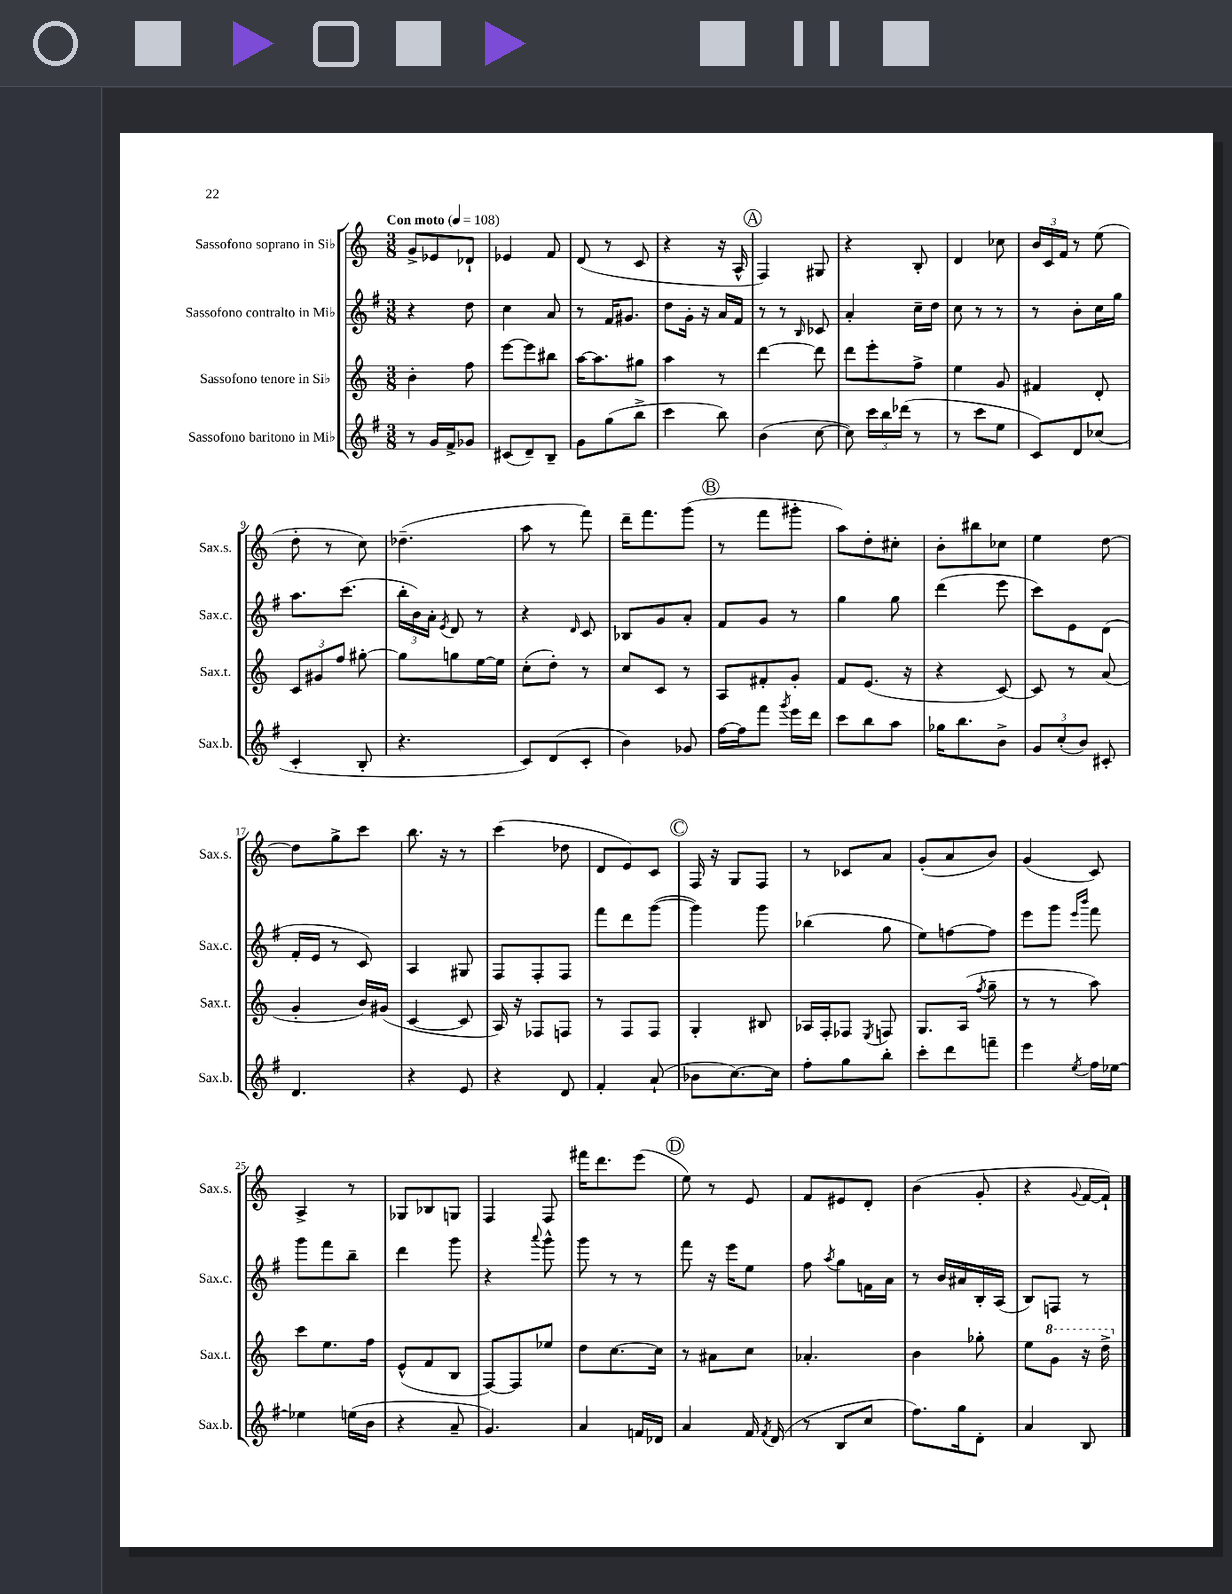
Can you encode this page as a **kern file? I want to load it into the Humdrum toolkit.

**kern	**kern	**kern	**kern
*staff4	*staff3	*staff2	*staff1
*clefG2	*clefG2	*clefG2	*clefG2
*k[f#]	*k[]	*k[f#]	*k[]
*M3/8	*M3/8	*M3/8	*M3/8
*MM108	*MM108	*MM108	*MM108
8r	4b'\	4r	8g^/L
16g/LL	.	.	8e-/
16f#^/J	.	.	.
8g-/J	8ff\	8dd\	8d-`/J
=	=	=	=
(8c#/L	[8eee\L	4cc\	4e-/
8d~/)	8eee\]	.	.
8B~/J	8bb#\J	8a/	8f/
=	=	=	=
8g\L	[16aa\LK	8r	(8d/
.	8.aa\]	.	.
(8gg\	.	16f#/LK	8r
.	.	8.g#/J	.
8bb^\J	8gg#\J	.	8c/
=	=	=	=
4ccc\	4aa\	8dd\L	4r
.	.	16g'\Jk	.
.	.	16r	.
8bb\)	8r	16a/LL	16r
.	.	16f#/JJ	16A^^/
=	=	=	=
(4b\	[4ddd\	8r	4F/)
.	.	8r	.
.	.	16qqB/	.
[8cc\	8ddd\]	8c-/	8G#/
=	=	=	=
8cc\])	8ddd\L	4a'/	4r
24ccc\LL	8eee'\	.	.
24bb\	.	.	.
(24ddd-\JJ	.	.	.
8r	8ff^\J	16cc~\LL	8B'/
.	.	16dd\JJ	.
=	=	=	=
8r	4ee\	8cc\	4d/
8ccc\L	.	8r	.
8ee\J	8g/	8r	8cc-\
=	=	=	=
8c/L)	4f#/	8r	24b/LL
.	.	.	24c/
.	.	.	24f/JJ
8d/	.	8b'\L	8r
(8cc-/J	8d'/	16cc\L	(8ee\
.	.	16gg\JJ	.
=	=	=	=
4c'/	12c/L	8.aa\L	8dd'\
.	12g#/	.	.
.	.	.	8r
.	12ff/J	.	.
.	.	(8.ccc\J	.
8B'/	[8gg#'\	.	8cc\)
=	=	=	=
4.r	8gg#\]L	24bb'\LL	(4.dd-~\
.	.	24b\)	.
.	.	24a'\JJ	.
.	.	8qe/	.
.	8gg\	8d/	.
.	[16ee\L	8r	.
.	16ee\]JJ	.	.
=	=	=	=
8c/L)	(8cc'\L	4r	8aa\
(8d/	8dd'\J)	.	8r
.	.	16qqd/	.
8c'/J	8r	8c/	8fff\)
=	=	=	=
4b\)	8cc/L	8B-/L	16ddd~\LK
.	.	.	8.fff\
.	8c/J	8g/	.
8g-/	8r	8a'/J	(8ggg\J
=	=	=	=
[16ff#\LL	8A/L	8f#/L	8r
16ff#\]J	.	.	.
8fff#\J	8f#'/	8g/J	8fff\L
8qggg/	.	.	.
16eee\LL	8g'/J	8r	8ggg#'\J
16ddd\JJ	.	.	.
=	=	=	=
8ccc\L	8f/L	4gg\	8aa\L)
8bb\	(8.e/J	.	8dd'\
8aa\J	.	8gg\	8cc#'\J
.	16r	.	.
=	=	=	=
16gg-\LK	4r	(4ddd\	8b'\L
8.bb\	.	.	.
.	.	.	8bb#\
8b^\J	[8c/)	8eee\	8cc-\J
=	=	=	=
12g/L	8c/]	8ccc\L)	4ee\
(12cc'/	.	.	.
.	8r	8e\	.
12b/J)	.	.	.
8c#'/	(8a/	(8d\J	[8dd\
=	=	=	=
4.d/	4g'/	16f#'/LL	8dd\]L
.	.	16e/JJ	.
.	.	8r	8gg^\
.	16b/LL)	8c/)	8ccc\J
.	(16g#/JJ	.	.
=	=	=	=
4r	[4c/	4A/	8.bb\
.	.	.	16r
8e/	8c/]	8G#/	8r
=	=	=	=
4r	16A/)	8F#/L	(4ccc\
.	16r	.	.
.	8F-/L	8F#'/	.
8d/	8F/J	8F#/J	8dd-\
=	=	=	=
4f#'/	8r	8fff#\L	8d/L
.	8F/L	8ddd\	8e/)
(8a`/	8F/J	([8ggg\J	8c/J
=	=	=	=
8b-\L	4G'/	4ggg\])	16F/
.	.	.	16r
[8.cc\)	.	.	8G/L
.	8B#/	8ggg\	8F/J
16cc\]Jk	.	.	.
=	=	=	=
8ff#'\L	16A-/LL	(4bb-\	8r
.	16F'/J	.	.
8gg\	8F-/J	.	8c-/L
.	8qE/	.	.
8bb'\J	8F/	8gg\	8a/J
=	=	=	=
8ccc'\L	8.G/L	8ee\L)	(8g'/L
8ddd\	.	[8ff\	8a/
.	(16A/Jk	.	.
.	8qff/	.	.
8fff~\J	8gg~\	8ff\]J	8b/J)
=	=	=	=
4eee\	8r	8eee\L	(4g/
.	8r	8ggg\J	.
.	.	16qqeee/LL	.
8qee/	.	16qqbbb/JJ	.
16ff#\LL	8aa\)	8fff#\	8c/)
[16ee-\JJ	.	.	.
=	=	=	=
4ee-\]	8ccc\L	8ggg\L	4A^/
.	8.ee\	8fff#\	.
(16ee\LL	.	8bb~\J	8r
16b\JJ	16ff\Jk	.	.
=	=	=	=
4r	(8e^^/L	4ddd\	8G-/L
.	8f/	.	8B-/
8a~/	8B/J	8ggg\	8G/J
=	=	=	=
4.g/)	[8F/L)	4r	4F/
.	8F/]	.	.
.	.	8qqaaa/	.
.	8ee-/J	8ggg^^\	8F/
=	=	=	=
4a/	8dd\L	8ggg\	16fff#\LK
.	.	.	8.ddd\
.	[8.cc\	8r	.
16f/LL	.	8r	(8eee\J
16d-/JJ	16cc\]Jk	.	.
=	=	=	=
4a/	8r	8fff#\	8ee\)
.	8a#\L	16r	8r
.	.	16eee\LK	.
16f#/	8cc\J	8ee\J	8e/
8qf#/	.	.	.
(16d/	.	.	.
=	=	=	=
8r	4.a-'/	8ff#\	8f/L
.	.	8qaa/	.
8B/L	.	8gg\L	8e#/
8cc/J	.	16f\L	8d'/J
.	.	16a\JJ	.
=	=	=	=
8.ff#\L)	4b\	8r	(4b\
.	.	16b/LL	.
16gg\k	.	16a#/	.
8d'\J	8gg-'\	16B'/	8g'/
.	.	(16A/JJ	.
=	=	=	=
4a/	8ee\L	8B/L)	4r
.	8gg\J	8F/J	.
.	.	.	8qqg/
8B/	16r	8r	[16f/LL
.	16ddd^\	.	16f`/]JJ)
==	==	==	==
*-	*-	*-	*-
